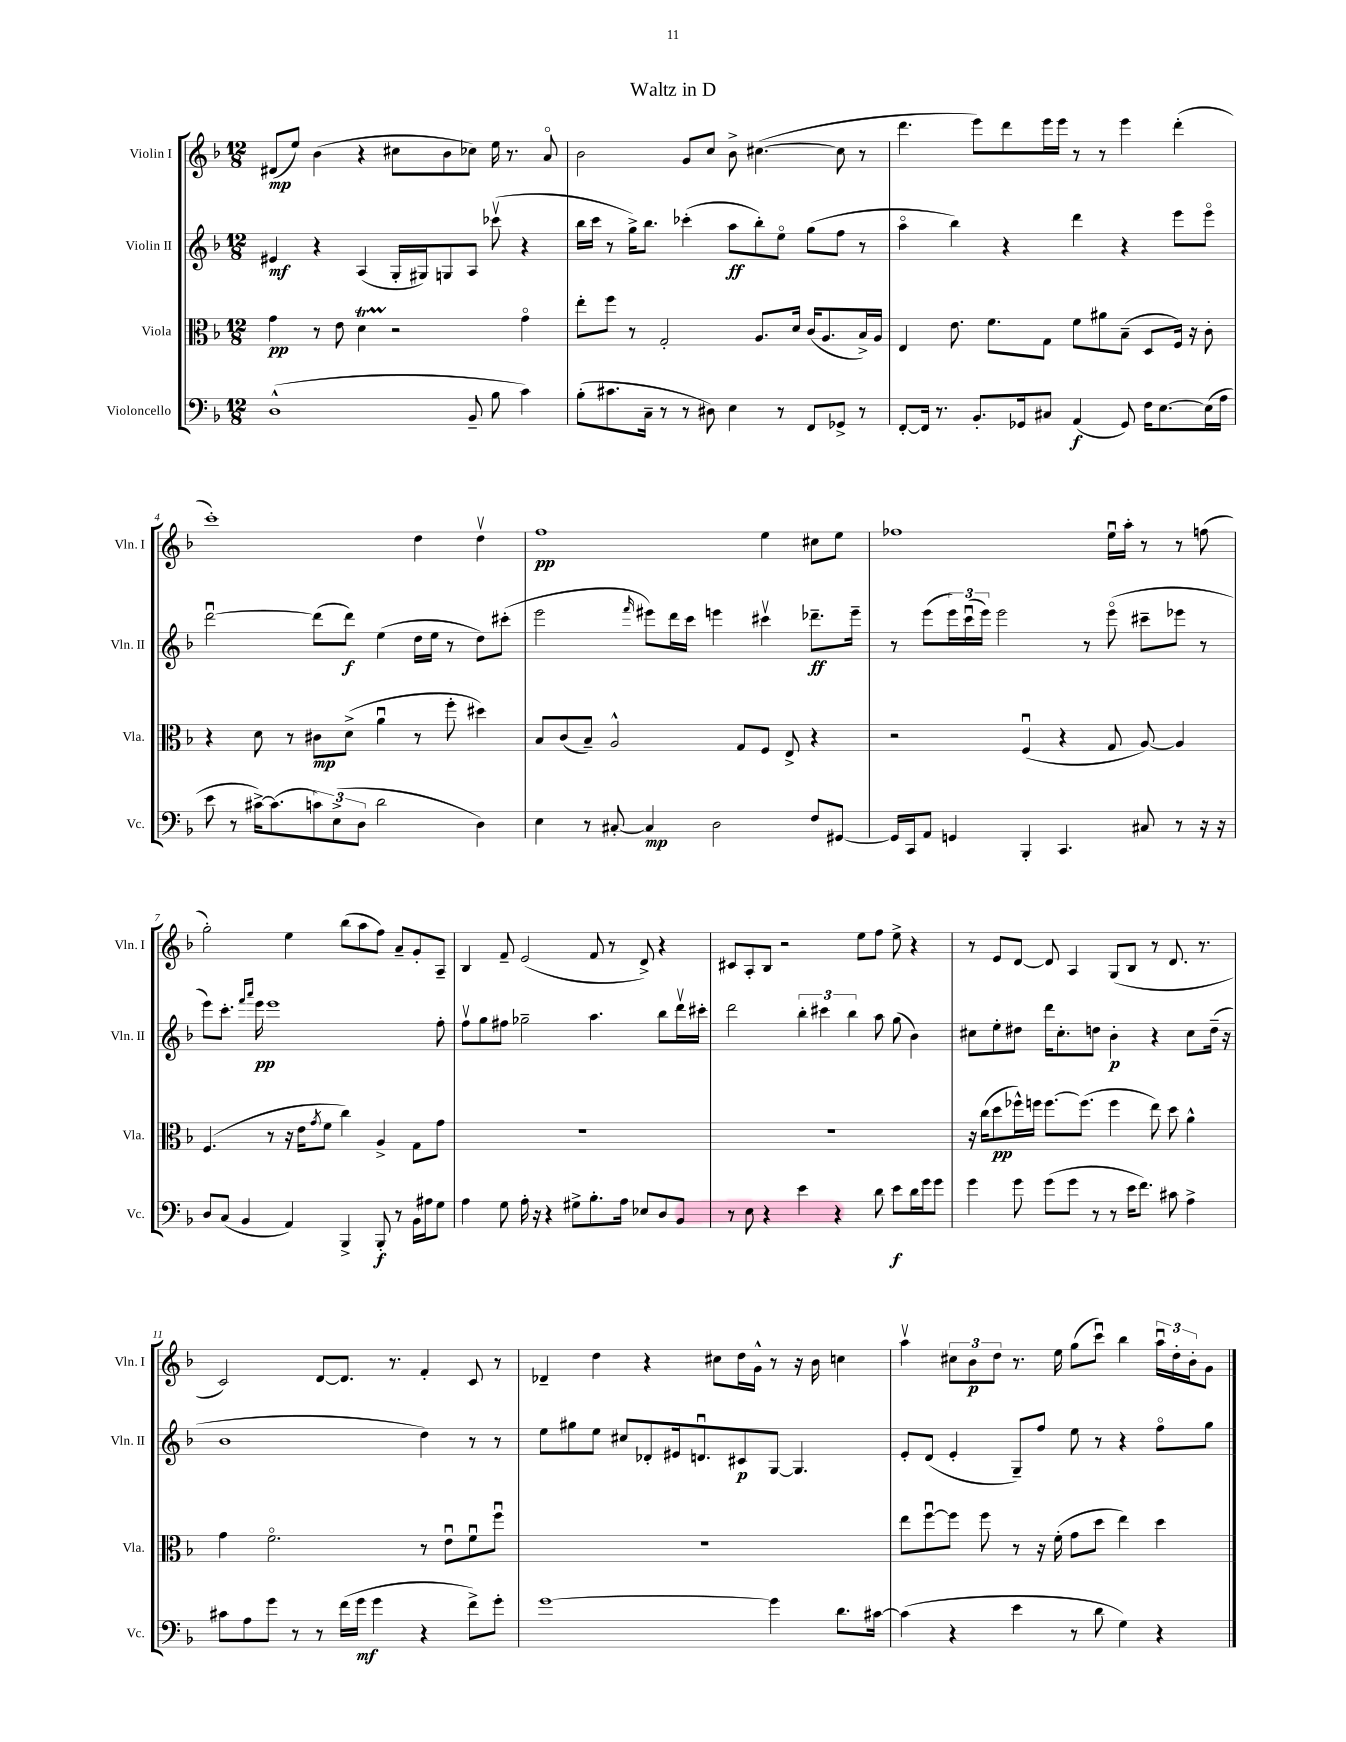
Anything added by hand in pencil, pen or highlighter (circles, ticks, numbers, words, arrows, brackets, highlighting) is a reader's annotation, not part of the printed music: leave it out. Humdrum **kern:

**kern	**kern	**kern	**kern
*staff4	*staff3	*staff2	*staff1
*clefF4	*clefC3	*clefG2	*clefG2
*k[b-]	*k[b-]	*k[b-]	*k[b-]
*M12/8	*M12/8	*M12/8	*M12/8
(1D^^	4g\	4e#/	(8d#/L
.	.	.	8ee/J)
.	8r	4r	(4b-\
.	8e\	.	.
.	4d\	(4A/	4r
.	2r	16G'/LL	8cc#\L
.	.	16G#/J)	.
.	.	8G/	8b-\
8BB-~/	.	8A/J	8cc-\J)
8B-\	.	(8ccc-v\	16ee\
.	.	.	8.r
4c\)	4go\	4r	.
.	.	.	8ao/
=	=	=	=
(8B-'\L	8ee'\L	16bb-\LL	2b-\
.	.	16ccc\JJ	.
8.c#\	8ff\J	8r	.
.	8r	16gg^\LK)	.
16C~\Jk	.	8.bb-\J	.
8r	2G'/	.	.
8r	.	(4ccc-'\	8g/L
8D#\)	.	.	8cc/J
4E\	.	8aa\L	8b-^\
.	8.A/L	8bb-'\)	([4.cc#\
8r	.	8eeo\J	.
.	16d/Jk	.	.
8FF/L	(16c/LK	(8gg\L	.
.	8.A/	.	.
8GG-^/J	.	8ff\J	8cc#\]
8r	16B-^/L)	8r	8r
.	16A/JJ	.	.
=	=	=	=
[8FF'/L	4E/	4aao\	4.ddd\
16FF/]Jk	.	.	.
8.r	.	.	.
.	8.e\	4bb-\)	.
8.BB-'/L	.	.	8eee\L)
.	8.f\L	.	.
.	.	4r	8ddd\
16GG-/k	.	.	.
8C#/J	8G\J	.	16eee\L
.	.	.	16eee\JJ
(4AA/	8f\L	4ddd\	8r
.	8a#\	.	8r
8GG-/)	(8B-~\J	4r	4eee\
16F\LK	8D/L	.	.
[8.E\	.	.	.
.	16F/Jk)	8eee\L	(4ddd'\
.	16r	.	.
(16E\]L	8c'\	8eeeo\J	.
16A\JJ	.	.	.
=	=	=	=
8e\	4r	[2dddu\	1ccc')
8r	.	.	.
[16c#^\LK)	8d\	.	.
(8.c#\]	.	.	.
.	8r	.	.
12c\)	8c#\L	(8ddd\]L	.
(12E^\	.	.	.
.	(8d^\J	8ddd\J)	.
12D\J	.	.	.
2d\	4au\	(4ee\	.
.	8r	16dd\LL	4dd\
.	.	16ee\JJ	.
.	8ff'\	8r	.
4D\)	4dd#\)	8dd\L)	4ddv\
.	.	(8ccc#'\J	.
=	=	=	=
4E\	8B-/L	2eee\	1ff
.	(8c/	.	.
8r	8B-~/J)	.	.
[8C#'/	2A^^/	.	.
.	.	16qqfff/	.
4C#/]	.	8eee#\L)	.
.	.	16ddd\L	.
.	.	16ccc\JJ	.
2D\	.	4eee\	.
.	8G/L	.	.
.	8F/J	4ccc#v\	4ee\
.	8E^/	.	.
8F/L	4r	8.ddd-~\L	8cc#\L
[8GG#/J	.	.	8ee\J
.	.	16eee~\Jk	.
=	=	=	=
16GG#/]LL	2r	8r	1ff-
16CC/J	.	.	.
8AA/J	.	(8eee\L	.
4GG/	.	24eee\L)	.
.	.	(24cccu\	.
.	.	24eee\JJ)	.
.	.	2eee\	.
4BBB-'/	(4Fu/	.	.
4.CC/	4r	.	.
.	.	8r	.
.	8G/	(8eeeo\	16eeu\LL
.	.	.	16aa'\JJ
8C#/	[8A/)	8ccc#~\L	8r
8r	4A/]	8eee-\J	8r
16r	.	8r	(8ff\
16r	.	.	.
=	=	=	=
8D/L	(4.F/	8eee\L)	2gg'\)
(8C/J	.	8.ccc'\J	.
4BB-/	.	.	.
.	.	16qqfff/LL	.
.	.	16qqaaa/JJ	.
.	.	16eee\	.
.	8r	1eee	.
4AA/)	16r	.	4ee\
.	16e\LK	.	.
.	8qg/	.	.
.	8f\J	.	.
4BBB-^/	4cc\)	.	(8bb-\L
.	.	.	8aa\
8BBB-'/	4A^/	.	8ff\J)
8r	.	.	8a~/L
16BB-\LL	8G\L	.	8g'/
16A#\J	.	.	.
8G\J	8g\J	8ff'\	8A~/J
=	=	=	=
4A\	1.r	8ffv\L	4B-/
.	.	8gg\	.
8G\	.	8ff#\J	8f~/
16A'\	.	2gg-~\	(2e/
16r	.	.	.
4r	.	.	.
8G#^\L	.	.	.
8.B-'\	.	4.aa\	8f/
.	.	.	8r
16A\Jk	.	.	.
8E-/L	.	.	8d^/)
8D/	.	8bb-\L	4r
8BB-/J	.	16dddv\L	.
.	.	16ccc#'\JJ	.
=	=	=	=
8r	1.r	2ddd\	8c#/L
8E\	.	.	8A'/
4r	.	.	8B-/J
.	.	.	2r
4e\	.	6bb-'\	.
.	.	6ccc#\	.
4r	.	.	.
.	.	6bb-\	.
.	.	.	8ee\L
8d\	.	8aa\	8ff\J
8e\L	.	(8gg\	8ee^\
16d\L	.	4b-\)	4r
16g\J	.	.	.
8g\J	.	.	.
=	=	=	=
4g\	16r	8cc#\L	8r
.	(16cc\LK	.	.
.	8dd\	8ee'\	8e/L
8g\	16ff-^^\L)	8dd#\J	[8d/J
.	16ff\JJ	.	.
(8g\L	[8.ff\L	16ddd\LK	8d/]
.	.	8.cc#'\	.
8g\J	.	.	4A/
.	(8.ff\]J	.	.
8r	.	8dd\J	.
8r	4ff\	4b-'\	(8G/L
16e\LK	.	.	8B-/J
8.f\J)	.	.	.
.	8ee\)	4r	8r
8c#\	8dd\	.	8.d/
4A^\	4a^^\	8cc#\L	.
.	.	.	8.r
.	.	(16dd~\Jk	.
.	.	16r	.
=	=	=	=
8c#\L	4g\	1b-	2c/)
8A\	.	.	.
8g\J	2.fo\	.	.
8r	.	.	.
8r	.	.	[8d/L
(16f\LL	.	.	8.d/]J
16g\JJ	.	.	.
4g\	.	.	.
.	.	.	8.r
4r	8r	4dd\)	4f'/
.	8eu\L	.	.
8f^\L)	8fu\	8r	8c/
8g'\J	8ffu\J	8r	8r
=	=	=	=
[1g	1.r	8ee\L	4d-~/
.	.	8gg#\	.
.	.	8ee\J	4dd\
.	.	8cc#/L	.
.	.	8d-'/	4r
.	.	16e#/k	.
.	.	8.du/	.
.	.	.	8cc#\L
.	.	8c#/	16dd\L
.	.	.	16g^^\JJ
4g\]	.	[8G/J	8r
.	.	4.G/]	16r
.	.	.	16b-\
8.d\L	.	.	4cc\
[16c#\Jk	.	.	.
=	=	=	=
(4c#\]	8ee\L	8e'/L	4aav\
.	[8ffu\	(8d/J	.
4r	8ff\]J	4e'/	12cc#\L
.	.	.	12b-\
.	8ff\	.	.
.	.	.	12dd\J
4e\	8r	8G~/L)	8.r
.	16r	8ff/J	.
.	(16f'\	.	16ee\
8r	8g\L	8ee\	(8gg\L
8d\	8dd\J	8r	8cccu\J)
4G\)	4ee\)	4r	4bb-\
4r	4dd\	8ffo\L	24aau\LL
.	.	.	24dd'\
.	.	.	24b-'\J
.	.	8gg\J	8g\J
==	==	==	==
*-	*-	*-	*-
